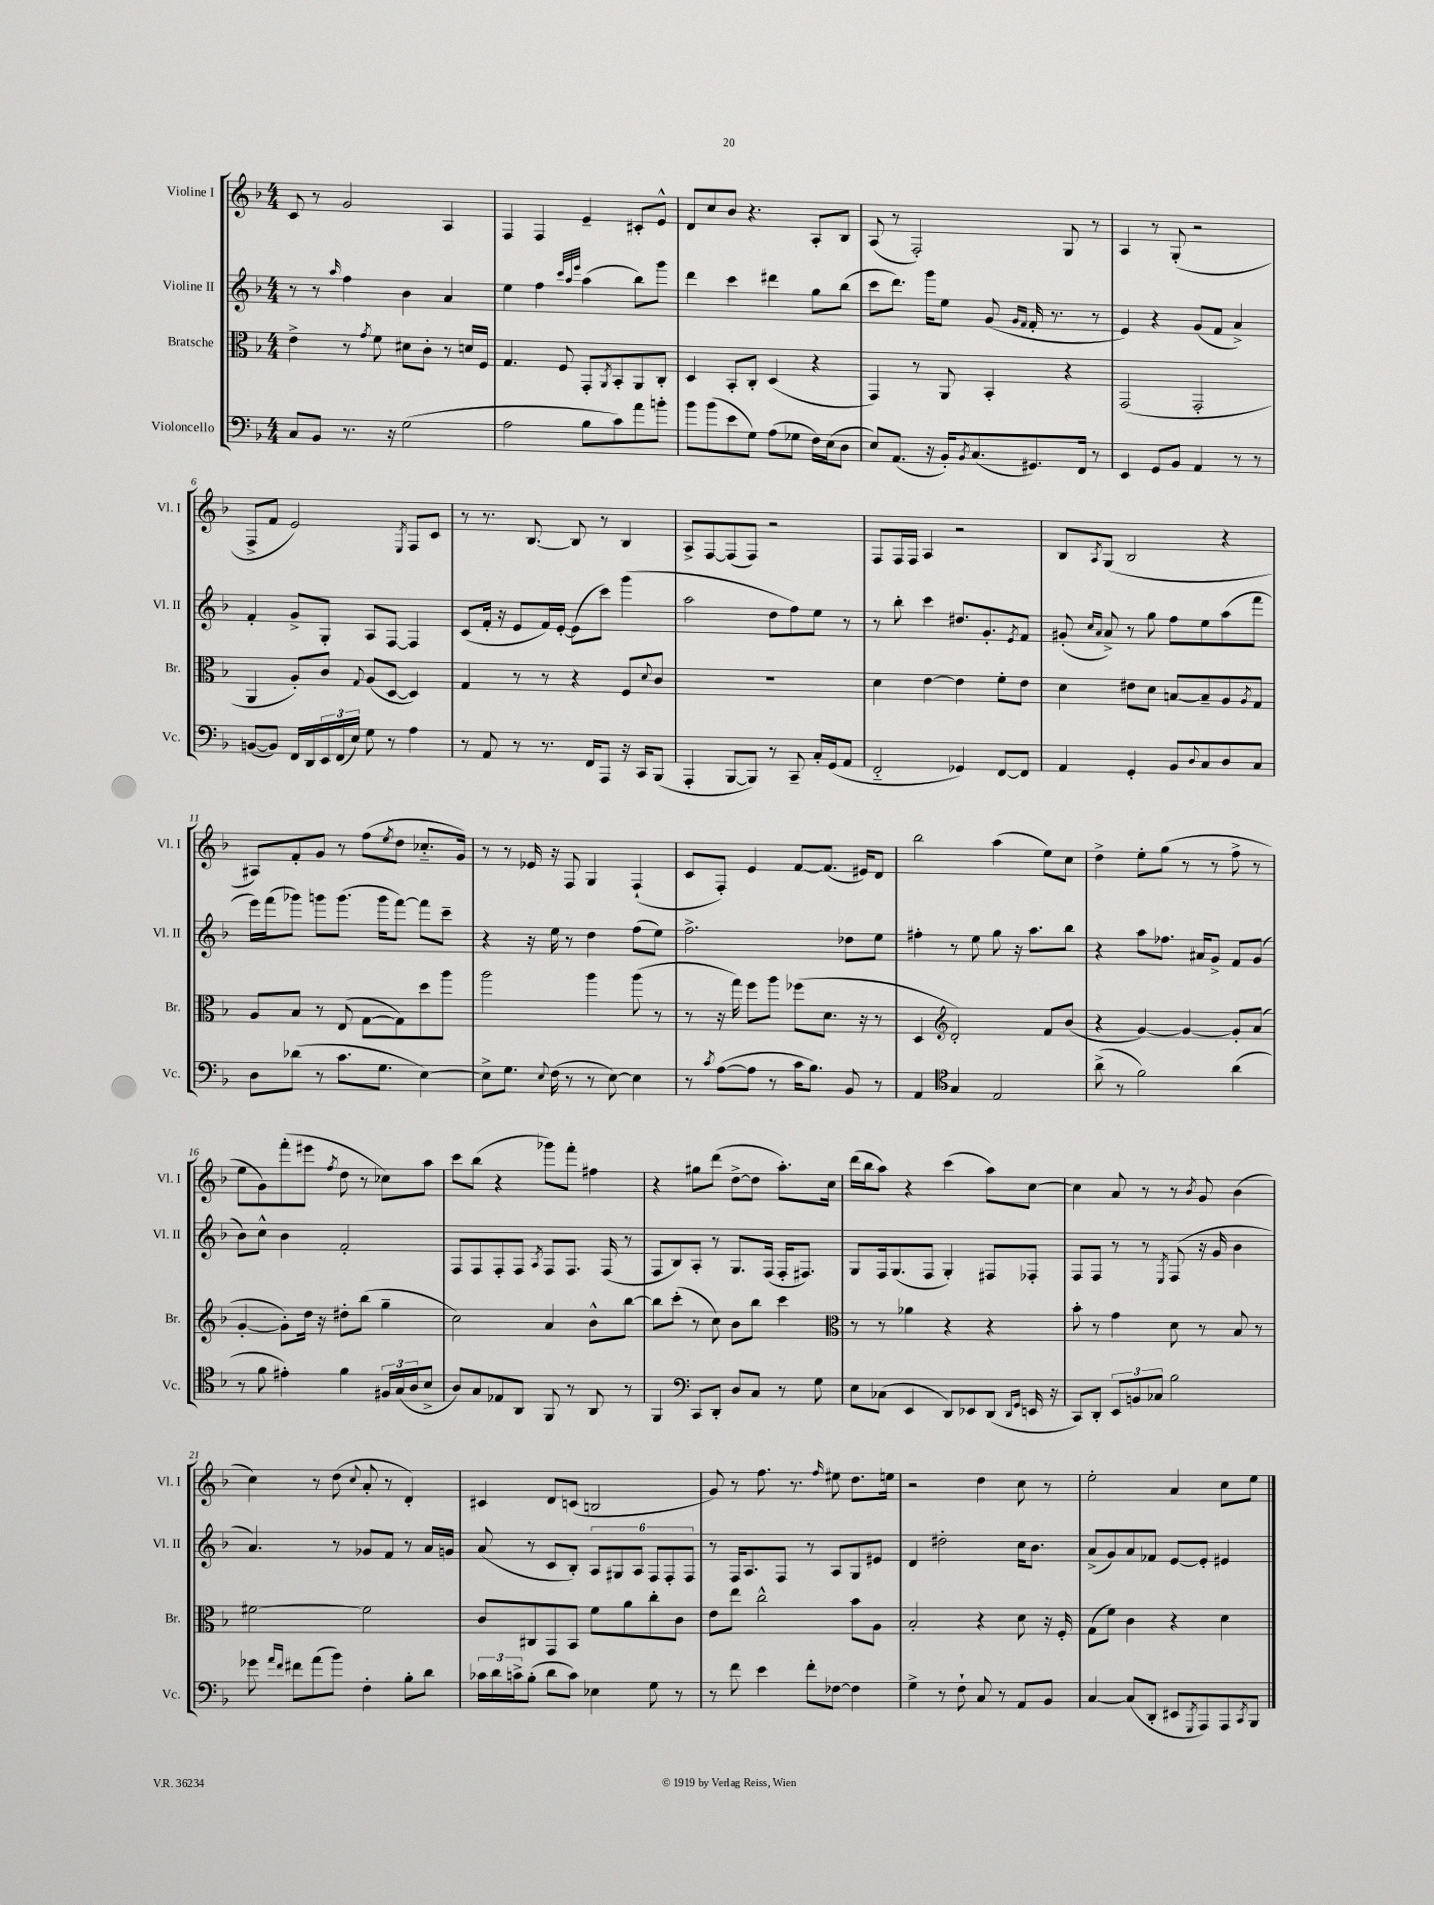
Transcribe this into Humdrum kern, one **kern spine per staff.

**kern	**kern	**kern	**kern
*staff4	*staff3	*staff2	*staff1
*clefF4	*clefC3	*clefG2	*clefG2
*k[b-]	*k[b-]	*k[b-]	*k[b-]
*M4/4	*M4/4	*M4/4	*M4/4
8C/L	4e^\	8r	8c/
8BB-/J	.	8r	8r
.	.	16qqaa/	.
8.r	8r	4ff\	2g/
.	8qg/	.	.
.	8f\	.	.
16r	.	.	.
(2G\	8d#\L	4b-\	.
.	8c'\J	.	.
.	8r	4a/	4A/
.	16d/LL	.	.
.	16F/JJ	.	.
=	=	=	=
2A\	4.G/	4ee\	4F/
.	.	4ff\	4F/
.	8F/	.	.
.	.	32qqccc/LLL	.
.	.	32qqaa/	.
.	.	32qqeee/JJJ	.
8B-\L	8GG'/L	(4aa\	4e~/
.	8qAA/	.	.
8c\)	8BB-'/	.	.
8a\	8AA/	8bb-\L)	8c#'/L
8b'\J	8C'/J	8ggg\J	8e^^/J
=	=	=	=
8b-\L	4D/	4ddd\	8d/L
(8b-\	.	.	8cc/
8e\	8BB-'/L	4ccc\	8b-/J
8G\J)	8C'/J	.	4.r
(8A\L	(4D/	4ddd#\	.
8G-\J	.	.	.
16F\LL)	4r	8gg\L	8A'/L
(16E\J	.	.	.
8D\J	.	(8bb-\J	8B-/J
=	=	=	=
8E/L)	4GG/)	8ccc\L	(8A/
(8.AA/J	.	8.ddd\J)	8r
.	8r	.	2F'/)
16r	.	16ggg\LK	.
16BB-'/LK)	8AA/	8ee\J	.
8qBB-/	.	.	.
(8.C/	.	.	.
.	4BB-'/	(8g/	.
.	.	16qqg/LL	.
.	.	16qqf/JJ	.
8.GG#/)	.	16f'/	.
.	.	8.r	.
.	4r	.	8G/
16FF/Jk	.	.	.
8r	.	8r	8r
=	=	=	=
4EE/	(2GG/	4e/)	4A/
8GG/L	.	4r	8r
8BB-/J	.	.	(8G'/
4AA/	2GG'/	(8g/L	2r
.	.	8f/J	.
8r	.	4a^/)	.
8r	.	.	.
=	=	=	=
([8BB/L	4AA/	4f'/	8F^/L
8BB/]J)	.	.	8f/J
16FF/LL	8A'/L)	8g^/L	2e/)
16DD/	.	.	.
24EE/	8c/J	8G'/J	.
(24FF/	.	.	.
24E/JJ)	.	.	.
.	8qqG/	.	.
8G\	(8A/L	8A/L	.
8r	[8D/J	[8F/J	.
.	.	.	8qE/
4A\	4D/])	4F/]	8F/L
.	.	.	8c/J
=	=	=	=
8r	4G/	(8c/L	8r
8AA/	.	16f'/Jk	8.r
.	.	16r	.
8r	8r	8e/L	.
.	.	.	[8.B-/
8.r	8r	16f/L)	.
.	.	[16e'/JJ	.
.	4r	(8e\]L	8B-/]
16FF/LK	.	.	.
8AAA/J	.	8ccc\J)	8r
16r	8F/L	(4ggg\	4B-/
16CC/LK	.	.	.
.	8qqd/	.	.
(8BBB-/J	8c/J	.	.
=	=	=	=
4AAA'/	1r	2aa\	8A^/L
.	.	.	[8F/
[8BBB-/L	.	.	(8F/]
8BBB-/]J)	.	.	8F/J)
8r	.	8dd\L	2r
8CC~/	.	8ff\)	.
16C'/LL	.	8ee\J	.
(16GG/J	.	.	.
8AA/J	.	8r	.
=	=	=	=
2FF'~/	4d\	8r	8F/L
.	.	8bb-'\	16F/L
.	.	.	16F/JJ
.	[4e\	4ccc\	4A/
4GG-/)	4e\]	8.dd#/L	2r
.	.	8.g'/	.
[8FF/L	8f'\L	.	.
.	.	8qe/	.
8FF/]J	8e\J	8f/J	.
=	=	=	=
4AA/	4d\	(8g#'/	8B-/L
.	.	16qqcc/LL	.
.	.	16qqa/JJ	8qA/
.	.	8a^/)	(8G/J
4GG'/	8e#\L	8r	2B-/
.	8d\J	8gg\	.
8BB-/L	[8B/L	8ff\L	.
8qqD/	.	.	.
8C/	8B~/]	8ee\	.
8D/	8A/	(8aa\	4r
.	8qA/	.	.
8C/J	8G/J	8fff\J	.
=	=	=	=
8D\L	8A/L	16eee\LL)	8A#/L)
.	.	(16fff\J	.
(8d-\J	8B-/J	8ggg-\J)	8f'/
8r	8r	8ggg\L	8g/J
8.c\L	(8E/	(8.ggg\J	8r
.	[8G\L	.	(8ff\L
8.G\J	.	16ggg\LK	.
.	.	.	8qee/
.	8G\])	[8fff\J)	8dd\J
[4E\)	8dd\	8fff\]L	8.cc-'~/L
.	8aa\J	8ccc~\J	.
.	.	.	16g/Jk)
=	=	=	=
8E^\]L	2aa\	4r	8r
8.G\J	.	.	8r
.	.	16r	16e-/
8qqE/	.	.	.
(16F\	.	16ee\	16r
8r	.	8r	8F/
8r	4aa\	4dd\	4G/
[8E\)	.	.	.
4E\]	(8aa\	(8ff\L	(4F`/
.	8r	8ee\J)	.
=	=	=	=
8r	8r	2.ff^\	8c/L
8qc/	.	.	.
([8A\L	16r	.	8F'/J)
.	16gg\)	.	.
8A\]J	8ff\L	.	4e/
8r	8aa\J	.	.
16c\LK	(8ff-\L	.	[8f/L
8.B-\J)	.	.	.
.	8.d\J	.	(8.f/]J
8BB-/	.	8dd-\L	.
.	16r	.	16e#/LK)
8r	8r	8ee\J	8d/J
=	=	=	=
4AA/	4D/	4ff#'\	2bb-\
*clefC4	*clefG2	*	*
4G/	2d'/)	8r	.
.	.	8ee\	.
2E/	.	8gg\	(4aa\
.	.	16r	.
.	.	8.aa\L	.
.	8f/L	.	8ee\L)
.	(8b-/J	8bb-\J	8cc\J
=	=	=	=
(8a^\	4r	4r	4dd^\
8r	.	.	.
2f\)	[4g/)	8aa\L	8ee'\L
.	.	8.ff-\J	(8gg\J
.	4g/_	.	8r
.	.	16a#/LK	.
.	.	8g^/J	8r
(4a\	8g'/]L	8f/L	8ff^\
.	(8a/J	(8g/J	8r
=	=	=	=
8r	[4g'/	8b-\L)	8ee\L
8f\	.	8cc^^\J	8g\)
4e#'\)	8g'\]L)	4b-\	(8fff'\
.	16dd\Jk	.	8eee#\J
.	16r	.	.
.	.	.	8qff/
4f\	8dd#'\L	2f'/	8dd\
.	(8bb-\J	.	8r
24F#/LL	4gg~\	.	8cc-\L)
(24G/	.	.	.
24A/J	.	.	.
8B-^/J	.	.	8aa\J
=	=	=	=
8A/L)	2cc\)	8F/L	8ccc\L
8G/	.	8F/	(8bb-\J
8E-/	.	8F'/	4r
8AA/J	.	8F/J	.
.	.	8qA/	.
8FF/	4a/	8F/L	8ggg-\L)
8r	.	8.F/J	8fff'\J
8AA/	8b-^^\L	.	4ff#\
.	.	(16F/	.
8r	[8bb-\J	8r	.
=	=	=	=
4FF/	8bb-\]L	8F/L	4r
.	(8ccc'\J	8B-/)	.
*clefF4	*	*	*
8CC/L	8r	8A'/J	8gg#\L
8DD'/J	8cc\)	8r	(8ddd\J
8D/L	8b-\L	8.G/L	[8dd^\L
8C/J	8bb-\J	.	8dd\]J
.	.	(16F/Jk	.
8r	4ccc\	16F'/LK	8.aa'\L)
.	.	8.F#/J)	.
8G\	.	.	.
.	.	.	16cc\Jk
=	=	=	=
*	*clefC3	*	*
8E\L	8r	8G/L	(16ddd\LL
.	.	.	16bb-\J
(8C-\J	8r	16F/k	8aa\J)
.	.	(8.G/	.
4EE/	4a-\	.	4r
.	.	8F/J	.
8DD/L)	4r	4G'/)	(4ccc\
8EE-/	.	.	.
(8DD/J	4r	8F#/L	8aa\L)
16qqDD/LL	.	.	.
16qqGG/JJ	.	.	.
16EE/	.	8F-'/J	[8cc\J
16r	.	.	.
=	=	=	=
8CC/L)	8b-'\	8F/L	4cc\]
8DD'/J	8r	8F/J	.
12EE/L	4g\	8r	8a/
12BB/	.	.	.
.	.	8r	8r
12C-/J	.	.	.
.	.	8qE/	.
2B-\	8d\	(8F/	8r
.	.	.	8qb-/
.	8r	16r	8g/
.	.	16g/	.
.	8B-/	4b-\	(4b-\
.	8r	.	.
=	=	=	=
8g-\	[2f#\	4.a/)	4cc\)
16qqa/LL	.	.	.
16qqf/JJ	.	.	.
8f#\L	.	.	.
(8a\	.	.	8r
8b-\J)	.	8r	(8dd\
.	.	.	8qqcc/
4F'\	2f#\]	8g-/L	8a'/
.	.	8f/J	8r
8B-'\L	.	8r	4d'/)
8d\J	.	16a/LL	.
.	.	16g/JJ	.
=	=	=	=
24c-\LL	8c/L	(8a/	4c#/
24d\	.	.	.
24c^\J	.	.	.
(8B-'\J	8C#/	8r	.
8d\L	8GG/	8c/L	8d/L
8c\J)	8BB-/J	8B-'/J)	(8c/J
4E-\	8f\L	12A/L	2B/
.	.	12G#/	.
.	8a\	.	.
.	.	12A/J	.
8G\	8cc'\	12F/L	.
.	.	12F'/	.
8r	8c\J	.	.
.	.	12F/J	.
=	=	=	=
8r	8e\L	8r	8g/)
8f\	8ee\J	16F/LK	8r
.	.	8.A/	.
4e\	2cc^^\	.	8.ff\
.	.	8F/J	.
.	.	.	8.r
8f'\L	.	8r	.
.	.	.	16qqff/
[8F-\J	.	8A/L	8ee#\
4F-\]	8b-\L	8G/	8.dd\L
.	8A\J	8e#/J	.
.	.	.	16ee\Jk
=	=	=	=
4G^\	2B-'/	4d/	2r
8r	.	2dd#'\	.
8F`\	.	.	.
8C/	4r	.	4dd\
8r	.	.	.
8AA/L	8d\	16cc\LK	8cc\
.	.	8.b-\J	.
8BB-/J	16r	.	8r
.	16F'/	.	.
=	=	=	=
[4C/	(8G\L	(8a^/L	2ee'\
.	8f\J)	8g/)	.
(8C/]L	4c\	8a/	.
8DD'/J	.	8f-/J	.
8EE#/L	4r	[8e/L	4a/
8qGGG/	.	.	.
8AAA/)	.	8e'/]J	.
8AAA/	4d\	4e#/	8cc\L
8qCC/	.	.	.
8BBB-/J	.	.	8ee\J
==	==	==	==
*-	*-	*-	*-
